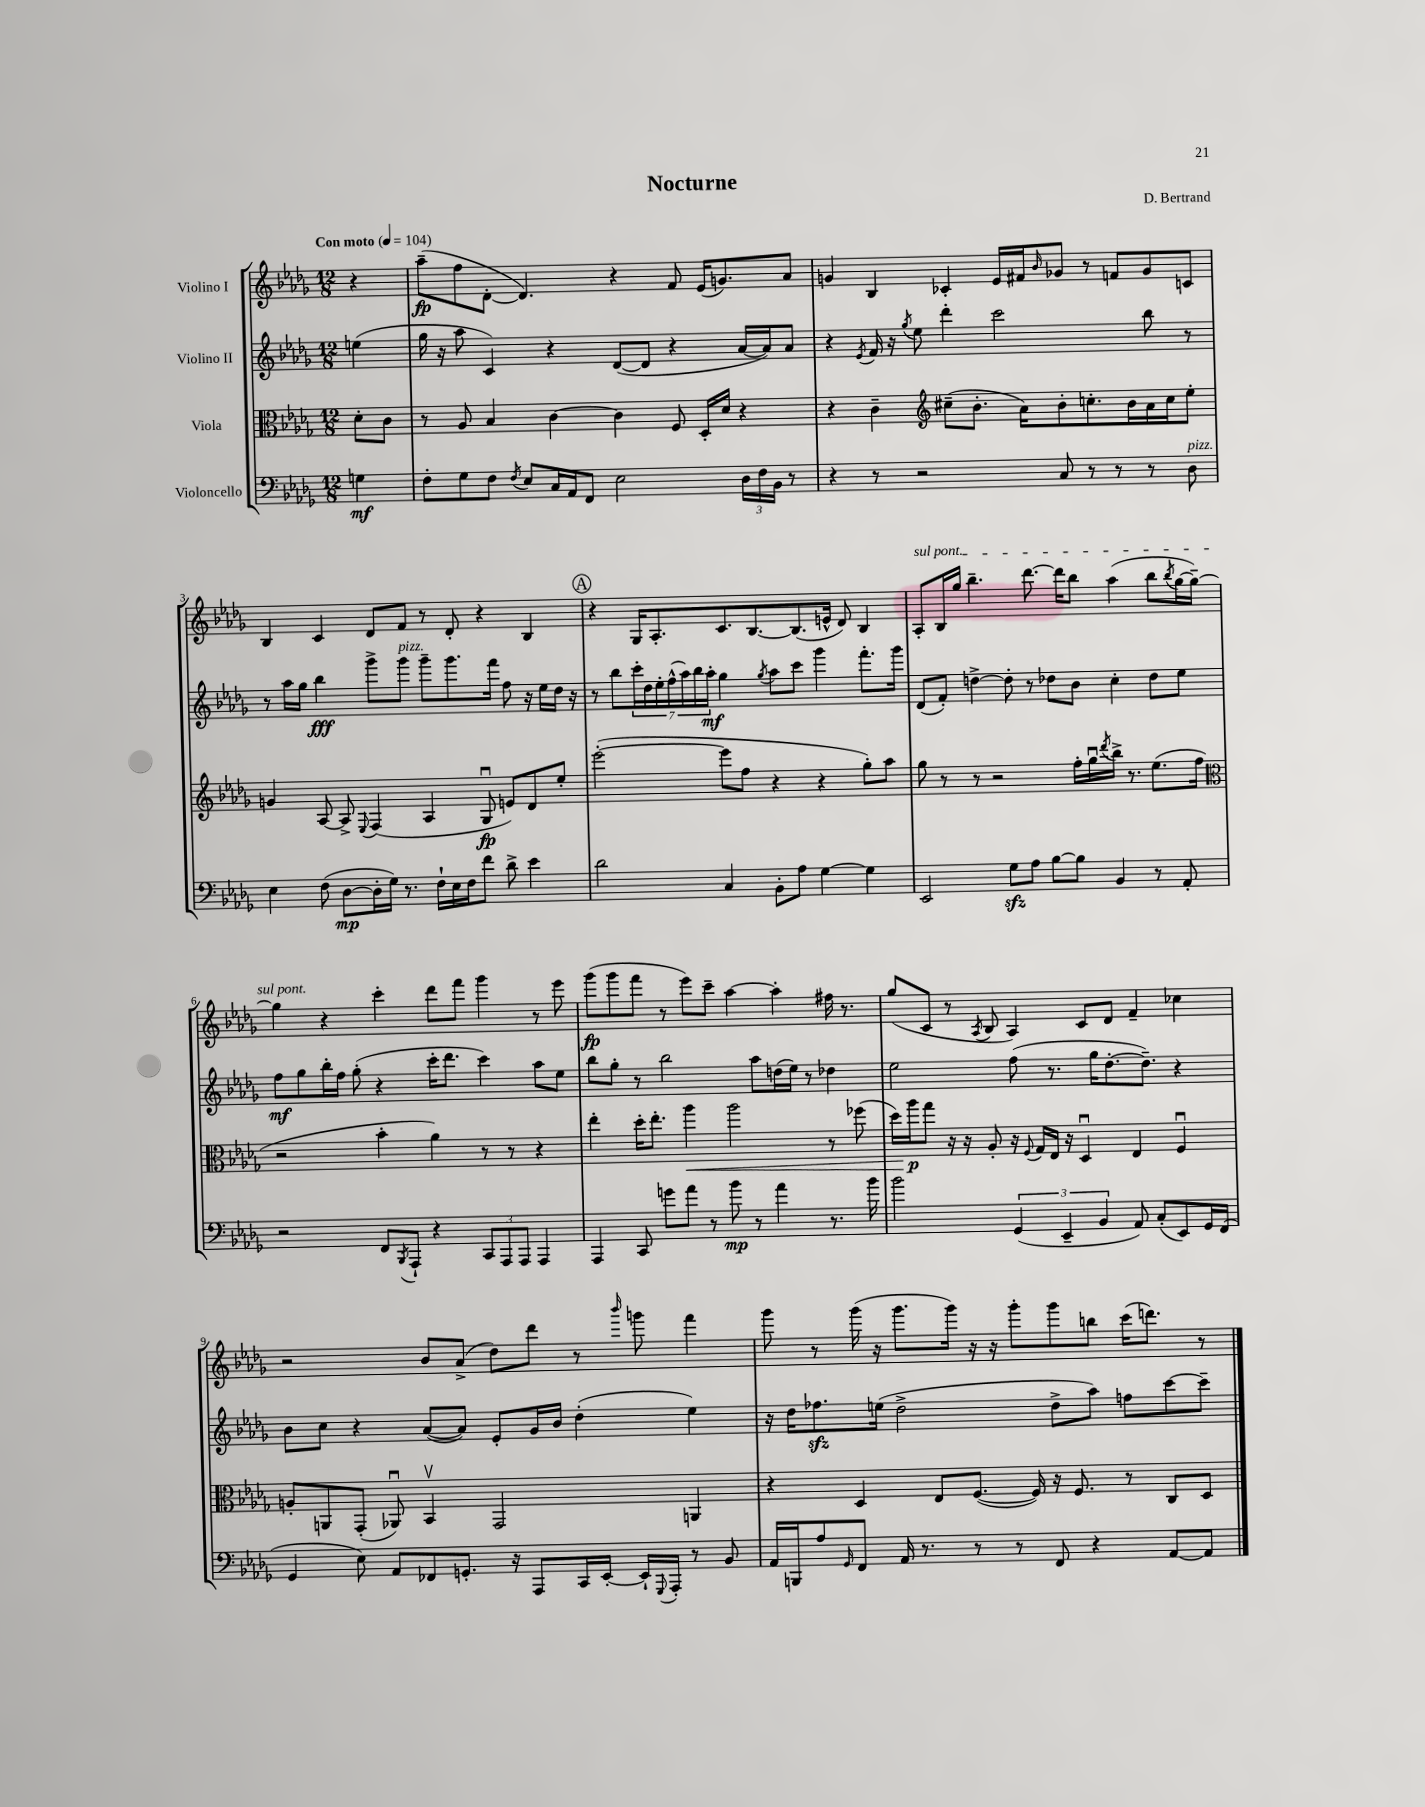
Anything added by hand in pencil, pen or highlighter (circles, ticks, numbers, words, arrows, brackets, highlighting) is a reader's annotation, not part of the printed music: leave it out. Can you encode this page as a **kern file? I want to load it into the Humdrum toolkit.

**kern	**kern	**kern	**kern
*staff4	*staff3	*staff2	*staff1
*clefF4	*clefC3	*clefG2	*clefG2
*k[b-e-a-d-g-]	*k[b-e-a-d-g-]	*k[b-e-a-d-g-]	*k[b-e-a-d-g-]
*M12/8	*M12/8	*M12/8	*M12/8
*MM104	*MM104	*MM104	*MM104
4G\	8d-'\L	(4ee\	4r
.	8c\J	.	.
=	=	=	=
8F'\L	8r	16gg-\	(8aa-~\L
.	.	16r	.
8G-\	8A-/	8aa-\	8ff\
8F\J	4B-/	4c/)	[8d-'\J
8qF/	.	.	.
8E-/L	.	.	4.d-/])
16C/L	[4c\	4r	.
16AA-/J	.	.	.
8FF/J	.	.	.
2E-\	4c\]	([8d-/L	4r
.	.	8d-/]J	.
.	8F/	4r	8f/
.	16D-'/LL	.	(16e-/LK
.	16d-/JJ	.	8.g/)
24D-\LL	4r	[16a-/LL	.
24F\	.	.	.
.	.	16a-/]J)	.
24BB-\JJ	.	.	.
8r	.	8a-/J	8a-/J
=	=	=	=
4r	4r	4r	4g/
.	.	8qe-/	.
8r	4c~\	16f/	4B-/
.	.	16r	.
.	.	8qgg-/	.
2r	.	8ee-\	.
*	*clefG2	*	*
.	(8cc#~\L	4ddd-'\	4c-'/
.	8.b-'\J	.	.
.	.	2ccc\	16e-/LL
.	16a-\LK)	.	16f#/J
.	.	.	16qqb-/
8C/	8b-'\	.	8g-/J
8r	8.cc'\	.	8r
8r	.	.	8f/L
.	16b-\L	.	.
8r	16a-\	8bb-\	8g-/
.	16cc\J	.	.
8D-\	8ee-'\J	8r	8c/J
=	=	=	=
4E-\	4g/	8r	4B-/
.	.	16aa-\LL	.
.	.	16gg-\JJ	.
(8F\	[8A-/	4bb-\	4c/
[8D-\L	8A-^/]	.	.
.	8qqE-/	.	.
16D-'\]L	(4F/	8ggg-^\L	8d-/L
16G-\JJ)	.	.	.
8.r	.	8ggg-\J	8f/J
.	4A-/	8ggg-~\L	8r
16F`\LL	.	.	.
16E-\	.	8.ggg-\	8d-'/
16F\J	.	.	.
8f\J	8G-u/	.	4r
.	.	16fff\Jk	.
8d-^\	8e/L)	8ff\	.
4e-\	8d-/	16r	4B-/
.	.	16ee-\LL	.
.	8ee-'/J	16dd-\JJ	.
.	.	16r	.
=	=	=	=
2d-\	([2eee-'\	8r	4r
.	.	8bb-\L	.
.	.	28ccc'\L	16G-/LK
.	.	28dd-\	.
.	.	.	8.A-'/
.	.	28ee-'\	.
.	.	(28ff^^\	.
.	.	28aa-\)	.
.	.	28bb-\	.
.	.	28aa-'\JJ	.
4C/	8eee-\]L	4gg-\	8.c/
.	8ff\J	.	.
.	.	.	[8.B-/
.	.	8qgg-/	.
8BB-'\L	4r	8aa-\L	.
8A-\J	.	8ccc\J	(8.B-/]
[4G-\	4r	4ggg-\	.
.	.	.	16e^^/Jk
.	.	.	8d-/)
4G-\]	8gg-'\L)	8.fff'\L	4B-/
.	8aa-\J	.	.
.	.	16ggg-\Jk	.
=	=	=	=
2EE-/	8gg-\	(8d-/L	8A-'/L
.	8r	8f'/J)	16B-/L
.	.	.	16gg-/JJ
.	8r	[4dd^\	4.bb-~\
.	2r	.	.
8G-\L	.	8dd'\]	.
8A-\J	.	8r	[8.ddd-\
[8B-\L	.	8dd-\L	.
.	.	.	16ddd-\]LK
8B-\]J	16ff'\LL	8b-\J	8bb-\J
.	16gg-u\	.	.
.	8qddd-/	.	.
4BB-/	16bb-^\JJ	4cc'\	(4aa-\
.	8.r	.	.
8r	(8.ee-\L	8dd-\L	8bb-\L
.	.	.	8qbb-/
8AA-'/	.	8ee-\J	[16gg-\L
.	16ff\Jk	.	16gg-~\_JJ)
=	=	=	=
*	*clefC3	*	*
2r	2r	8ff\L	4gg-\]
.	.	8gg-\	.
.	.	16bb-'\L	4r
.	.	16ff\JJ	.
.	.	(8gg-'\	.
8FF/L	4b-'\	4r	4ccc'\
8qBBB-/	.	.	.
8AAA-`/J	.	.	.
4r	4a-\)	16ccc'\LK	8ddd-\L
.	.	8.ddd-\J	.
.	.	.	8fff\J
12CC/L	8r	4ccc\)	4ggg-\
12AAA-/	.	.	.
.	8r	.	.
12AAA-/J	.	.	.
4AAA-/	4r	8aa-\L	8r
.	.	8ee-\J	8eee-\
=	=	=	=
4AAA-/	4ee-'\	8bb-\L	(8ggg-\L
.	.	8gg-'\J	8ggg-\
8CC/	16dd-'\LK	8r	8fff\J
.	8.ee-'\J	.	.
8g\L	.	2bb-\	8r
8a-\J	4aa-\	.	8eee-\L)
8r	.	.	8ccc~\J
8b-\	2aa-\	.	[4aa-\
8r	.	8aa-\L	.
4a-\	.	(16dd\L	4aa-'\]
.	.	16ee-\JJ)	.
.	.	8r	.
8.r	8r	4dd-\	16ff#\
.	.	.	8.r
.	(8ff-\	.	.
16b-\	.	.	.
=	=	=	=
2b-\	16dd-\LL)	2ee-\	(8gg-/L
.	16aa-\J	.	.
.	8gg-\J	.	8c/J
.	16r	.	8r
.	16r	.	.
.	.	.	8qA-/
.	8A-'/	.	8B-/
(6GG-/	16r	(8ff\	4A-/)
.	8qqF/	.	.
.	16G-/LL	.	.
.	16E-/JJ	8.r	.
6EE-~/	.	.	.
.	16r	.	.
.	4D-u/	.	8c/L
.	.	16gg-\LK	.
6BB-/	.	.	.
.	.	[8.dd-'\	8d-/J
8AA-/)	4E-/	.	4f~/
.	.	8.dd-~\]J)	.
(8C'/L	.	.	.
8EE-/)	4Fu/	4r	4cc-\
16GG-/L	.	.	.
(16FF/JJ	.	.	.
=	=	=	=
4GG-/	8A'/L	8b-\L	2r
.	8AA/	8cc\J	.
8E-\)	(8GG-'/J	4r	.
8AA-/L	8AA-u/)	.	.
8FF-/	4BB-v/	([8a-/L	8b-/L
8.GG'/J	.	8a-/]J)	(8a-^/J
.	2GG-/	8e-'/L	8dd-\L)
16r	.	.	.
8AAA-/L	.	16g-/L	8ddd-\J
.	.	16b-/JJ	.
16CC/L	.	(4dd-'\	8r
[16EE-'/JJ	.	.	.
.	.	.	16qqbbb-/
16EE-`/]LL	.	.	8ggg\
8qqGGG-/	.	.	.
16AAA-'/JJ	.	.	.
8r	4AA/	4ee-\)	4fff\
8BB-/	.	.	.
=	=	=	=
16AA-/LL	4r	16r	8ggg-\
16BBB/J	.	16dd-\LK	.
8A-/	.	8.ff-\	8r
16qqGG-/	.	.	.
8FF/J	4D-/	.	(16ggg-\
.	.	(16ee\Jk	16r
16AA-/	.	2dd-^\	8.ggg-\L
8.r	.	.	.
.	8E-/L	.	.
.	.	.	16ggg-\Jk)
8r	([8.F/J	.	16r
.	.	.	16r
8r	.	.	8ggg-'\L
.	16F/])	.	.
8FF/	16r	8dd-^\L	8ggg-\
.	8.F/	.	.
4r	.	8aa-\J)	8bb\J
.	8r	8ff\L	(16ccc\LK
.	.	.	8.ddd\J)
[8AA-/L	8C/L	[8ccc\	.
8AA-/]J	8D-/J	8ccc~\]J	8r
==	==	==	==
*-	*-	*-	*-
